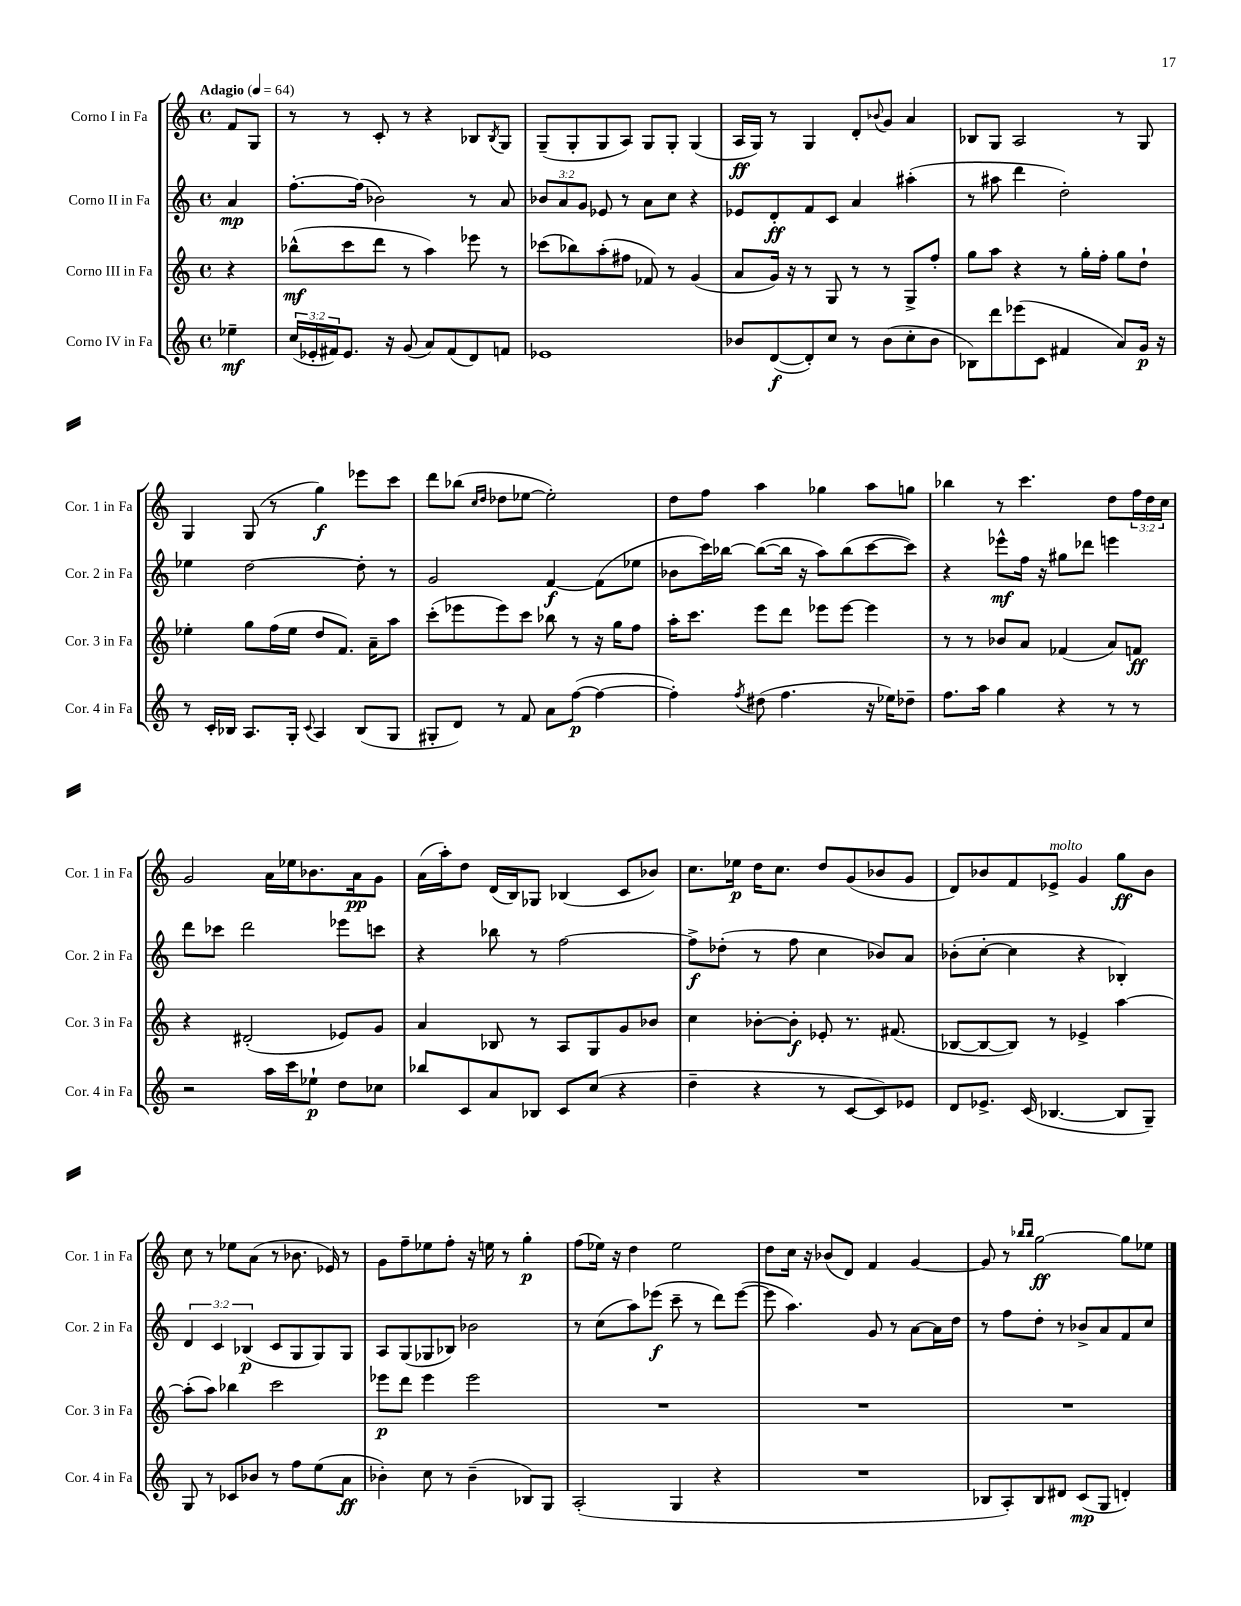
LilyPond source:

<<
\new StaffGroup <<
\new Staff = "s0" \with { instrumentName = "Corno I in Fa" shortInstrumentName = "Cor. 1 in Fa" } {
    \clef treble \key c \major \defaultTimeSignature \time 4/4 \override Staff.TupletNumber.text = #tuplet-number::calc-fraction-text \partial 4 \tempo "Adagio" 4 = 64
    f'8 g8 |
    r8 r8 c'8-. r8 r4 bes8 \acciaccatura { bes8 } g8 |
    g8--( g8-. g8 a8) g8 g8-. g4( |
    a16\ff g16) r8 g4 d'8-. \appoggiatura { bes'8 } g'8 a'4 |
    bes8 g8 a2 r8 g8 |
    g4 g8( r8 g''4\f) ees'''8 c'''8 |
    d'''8 bes''8( \grace { c''16 d''16 } des''8 ees''8~ ees''2-.) |
    d''8 f''8 a''4 ges''4 a''8 g''8 |
    bes''4 r8 c'''4. d''8 \tuplet 3/2 { f''16 d''16 c''16 } |
    g'2 a'16 ees''16 bes'8. a'16\pp g'8 |
    a'16( a''16-.) d''8 d'16( b16) ges8 bes4( c'8 bes'8) |
    c''8. ees''16\p d''16 c''8. d''8 g'8( bes'8 g'8 |
    d'8) bes'8 f'8 ees'8->^\markup { \italic "molto" } g'4 g''8\ff bes'8 |
    c''8 r8 ees''8 a'8( r8 bes'8. ees'16) r8 |
    g'8 f''8-- ees''8 f''8-. r16 e''16 r8 g''4-.\p |
    f''8( ees''16) r16 d''4 ees''2 |
    d''8 c''16 r16 bes'8( d'8) f'4 g'4~ |
    g'8 r8 \grace { bes''16 bes''16 } g''2~\ff g''8 ees''8 \bar "|." |
}
\new Staff = "s1" \with { instrumentName = "Corno II in Fa" shortInstrumentName = "Cor. 2 in Fa" } {
    \clef treble \key c \major \defaultTimeSignature \time 4/4 \override Staff.TupletNumber.text = #tuplet-number::calc-fraction-text \partial 4
    a'4\mp |
    f''8.~-. f''16( bes'2) r8 a'8 |
    \tuplet 3/2 { bes'8 a'8 g'8 } ees'8 r8 a'8 c''8 r4 |
    ees'8 d'8-.\ff f'8 c'8 a'4 ais''4-.( |
    r8 ais''8 d'''4 d''2-.) |
    ees''4 d''2~ d''8-. r8 |
    g'2 f'4~\f f'8( ees''8 |
    bes'8 c'''16) bes''16~ bes''8~( bes''16 r16 a''8) bes''8( c'''8~ c'''8) |
    r4 ees'''8-^\mf f''16 r16 gis''8 des'''8 e'''4 |
    d'''8 ces'''8 d'''2 ees'''8 c'''8 |
    r4 bes''8 r8 f''2~ |
    f''8->\f des''8-.( r8 f''8 c''4 bes'8) a'8 |
    bes'8-.( c''8~-. c''4 r4 bes4-.) |
    \tuplet 3/2 { d'4 c'4 bes4\p( } c'8 g8 g8) g8 |
    a8 g8( ges8 bes8) bes'2 |
    r8 c''8( a''8) ees'''8\f( c'''8-- r8 d'''8) ees'''8~( |
    ees'''8 a''4.) g'8 r8 a'8~ a'16 d''16 |
    r8 f''8 d''8-. r8 bes'8-> a'8 f'8 c''8 \bar "|." |
}
\new Staff = "s2" \with { instrumentName = "Corno III in Fa" shortInstrumentName = "Cor. 3 in Fa" } {
    \clef treble \key c \major \defaultTimeSignature \time 4/4 \partial 4
    r4 |
    bes''8-^\mf( c'''8 d'''8 r8 a''4) ees'''8 r8 |
    ces'''8( bes''8) a''8-.( fis''8 fes'8) r8 g'4( |
    a'8 g'16) r16 r8 g8 r8 r8 g8-> f''8-. |
    g''8 a''8 r4 r8 g''16-. f''16-. g''8 d''8-! |
    ees''4-. g''8 f''16( ees''16 d''8 f'8.) a'16-- a''8 |
    c'''8-.( ees'''8 ees'''8) c'''8 bes''8 r8 r16 g''16 f''8 |
    a''16-. c'''8. e'''8 d'''8 ees'''8 ees'''8~ ees'''4 |
    r8 r8 bes'8 a'8 fes'4( a'8) f'8\ff |
    r4 dis'2-.( ees'8) g'8 |
    a'4 bes8 r8 a8 g8 g'8 bes'8 |
    c''4 bes'8~-. bes'8-.\f ees'8-. r8. fis'8.( |
    bes8~ bes8~ bes8) r8 ees'4-> a''4~ |
    a''8-.( a''8) bes''4 c'''2 |
    ees'''8\p d'''8 ees'''4 ees'''2 |
    R1 |
    R1 |
    R1 \bar "|." |
}
\new Staff = "s3" \with { instrumentName = "Corno IV in Fa" shortInstrumentName = "Cor. 4 in Fa" } {
    \clef treble \key c \major \defaultTimeSignature \time 4/4 \override Staff.TupletNumber.text = #tuplet-number::calc-fraction-text \partial 4
    ees''4--\mf |
    \tuplet 3/2 { c''16( ees'16-. fis'16) } ees'8. r16 g'8( a'8) fis'8( d'8) f'8 |
    ees'1 |
    bes'8 d'8~\f( d'8-.) c''8 r8 bes'8( c''8-. bes'8 |
    bes8) d'''8 ees'''8( c'8 fis'4 a'8) g'16\p r16 |
    r8 c'16-. bes16 a8. g16-. \appoggiatura { c'8 } a4 bes8( g8 |
    gis8-. d'8) r8 f'8 a'8 f''8~\p( f''4~ |
    f''4-.) \acciaccatura { f''8 } dis''8( f''4. r16 ees''16) des''8-- |
    f''8. a''16 g''4 r4 r8 r8 |
    r2 a''16 c'''16 ees''8-!\p d''8 ces''8 |
    bes''8 c'8 a'8 bes8 c'8 c''8( r4 |
    d''4-- r4 r8 c'8~ c'8) ees'8 |
    d'8 ees'8.-> c'16( bes4.~ bes8 g8--) |
    g8 r8 ces'8 bes'8 r8 f''8 e''8( a'8\ff |
    bes'4-.) c''8 r8 bes'4--( bes8) g8 |
    a2-.( g4 r4 |
    R1 |
    bes8 a8-.) bes8 dis'8 c'8\mp( g8 d'4-.) \bar "|." |
}
>>
>>
\layout { \context { \Score \remove "Bar_number_engraver" } }
